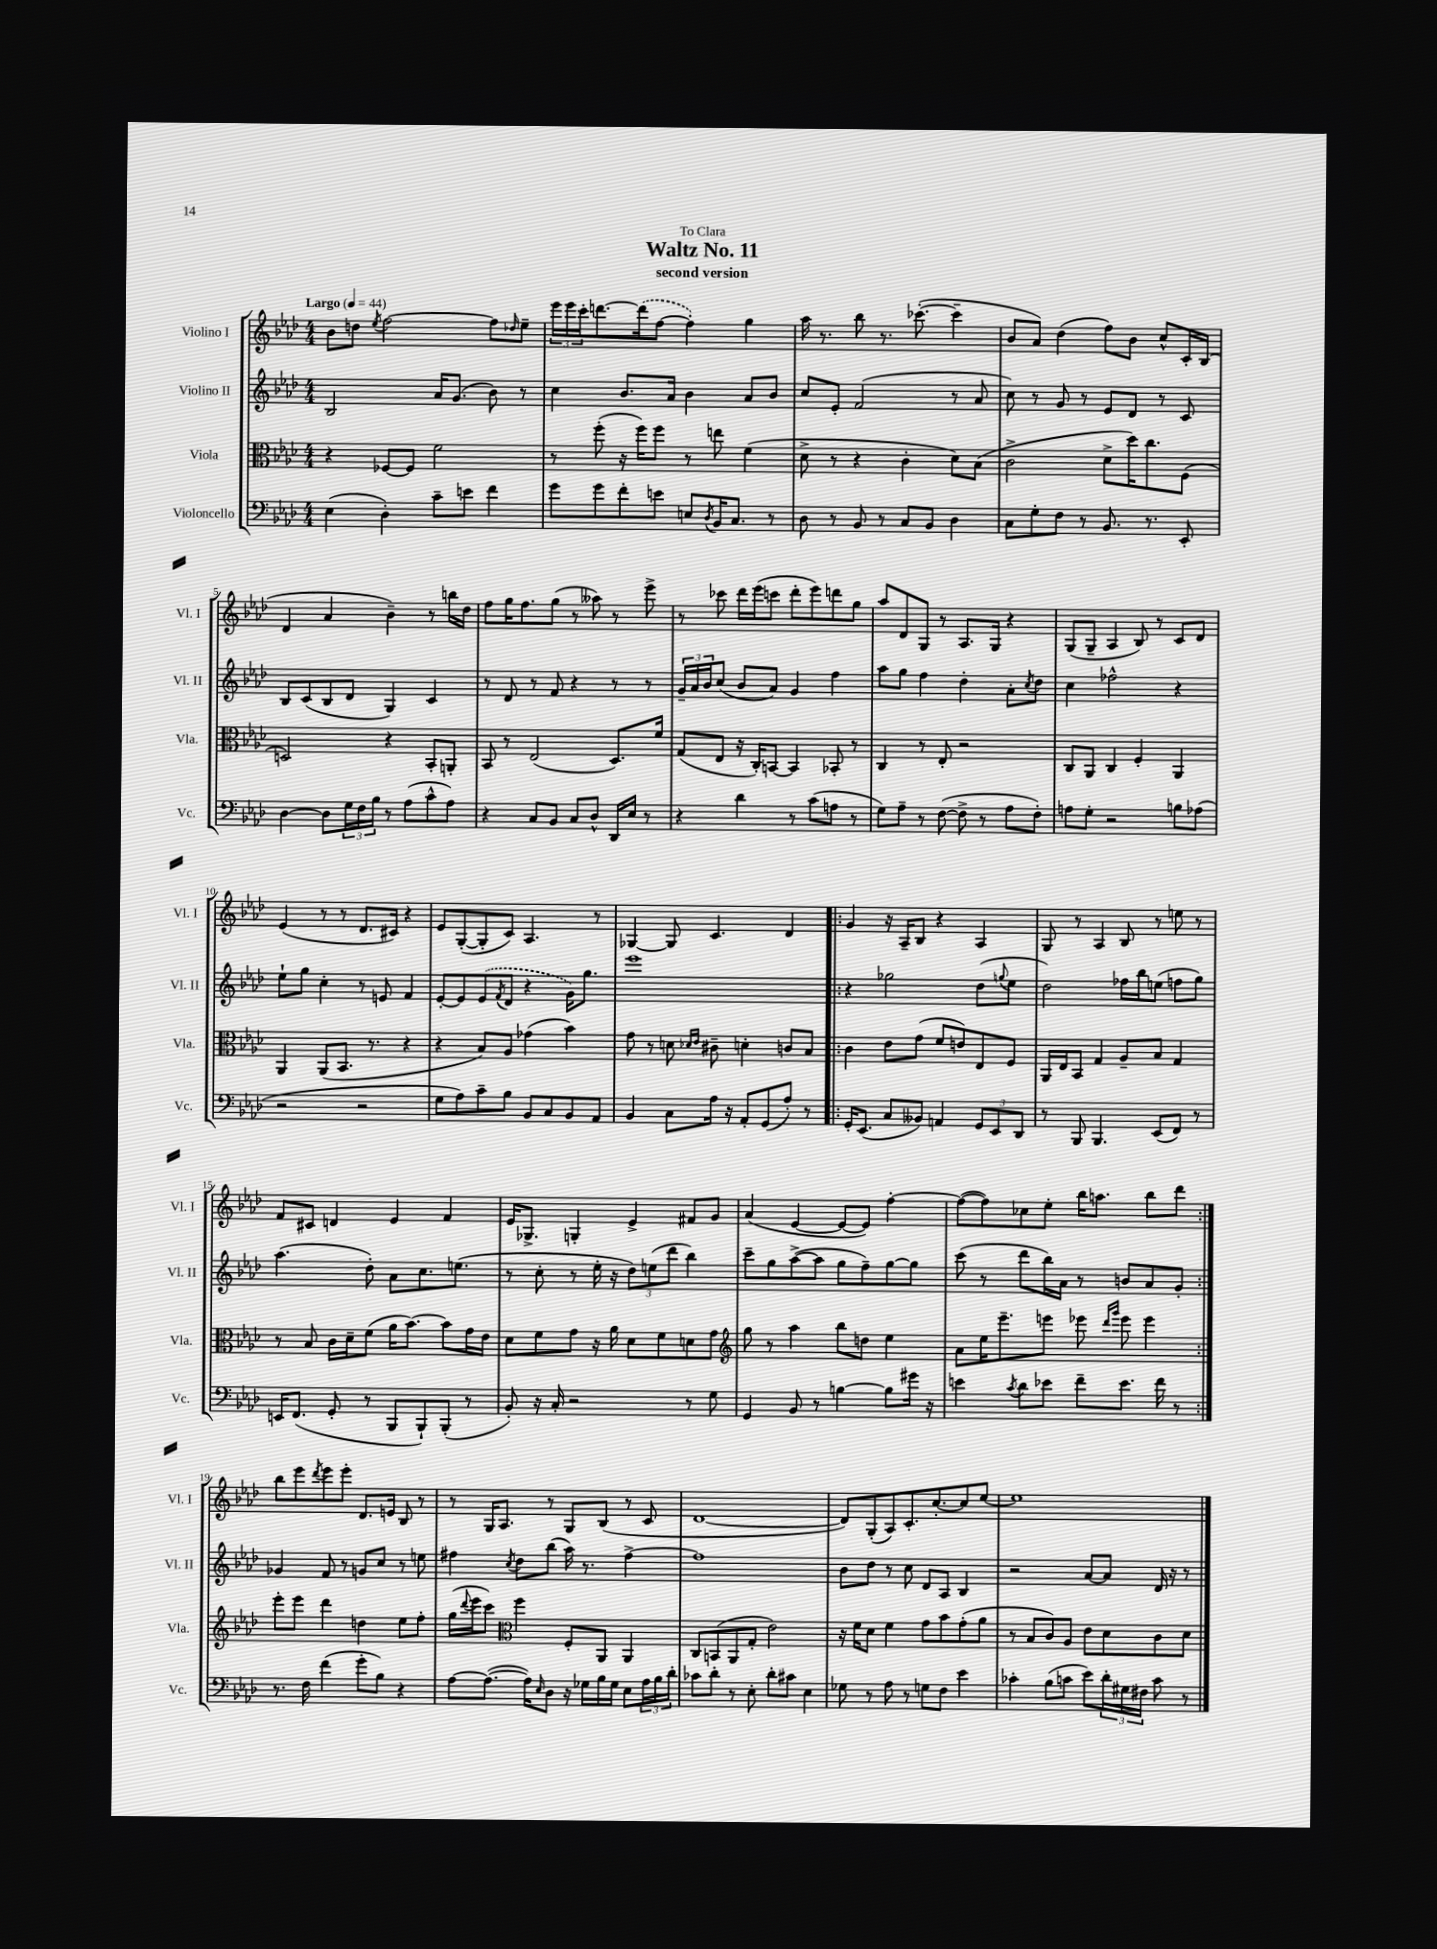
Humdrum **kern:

**kern	**kern	**kern	**kern
*staff4	*staff3	*staff2	*staff1
*clefF4	*clefC3	*clefG2	*clefG2
*k[b-e-a-d-]	*k[b-e-a-d-]	*k[b-e-a-d-]	*k[b-e-a-d-]
*M4/4	*M4/4	*M4/4	*M4/4
*MM44	*MM44	*MM44	*MM44
(4E-	4r	2B-	8b-
.	.	.	8dd
.	.	.	8qee-
4D-')	[8F-	.	[2ff
.	8F-]	.	.
8c~	2f	16a-	.
.	.	(8.g	.
8e	.	.	.
4f	.	8b-)	8ff]
.	.	.	16qqdd-
.	.	8r	8ee-~
=	=	=	=
8g	8r	4cc	24eee-
.	.	.	24eee-
.	.	.	24ccc'
8g	(8ff'	.	[8.ddd
8f'	16r	8.b-	.
.	16ff)	.	(16ddd]
8e	8ff	.	[8ff
.	.	16a-	.
8E	8r	4b-	4ff'])
8qD-	.	.	.
16BB-	8ee	.	.
8.C	.	.	.
.	(4f	8a-	4gg
8r	.	8b-	.
=	=	=	=
8D-	8d-^	8cc	16aa-
.	.	.	8.r
8r	8r	8e-'	.
8BB-	4r	(2f	8bb-
8r	.	.	8.r
8C	4c'	.	.
.	.	.	([8.ccc-'
8BB-	.	.	.
4D-	8d-)	8r	4ccc-~]
.	(8B-	8a-	.
=	=	=	=
8C	2c^	8cc)	8b-
8G'	.	8r	8a-)
8F	.	8g	(4dd-
8r	.	8r	.
8.BB-	8d-^	8e-	8ff)
.	16dd-)	8d-	8b-
8.r	8.cc	.	.
.	.	8r	8cc^^
8EE-'	(8F	8c	16c'
.	.	.	(16B-
=	=	=	=
[4D-	2D)	8B-	4d-
.	.	(8c	.
8D-]	.	8B-	4a-
24G	.	8d-	.
24F	.	.	.
24B-	.	.	.
8r	4r	4G)	4b-~)
(8A-	.	.	.
8c^^	8BB-'	4c	8r
8A-)	8AA'	.	16bb
.	.	.	16dd-
=	=	=	=
4r	8BB-	8r	8ff
.	8r	8d-	16gg
.	.	.	8.ff
8C	(2E-	8r	.
8BB-	.	8f	(8gg
8C	.	4r	8r
8D-^^	.	.	8aa--)
16DD-	8.D-)	8r	8r
16E-	.	.	.
8r	.	8r	8eee-^
.	16f	.	.
=	=	=	=
4r	(8G	24g~	8r
.	.	24a-	.
.	.	24b-	.
.	8E-	(8cc	8ccc-
4d-	16r	8b-	16ddd-
.	16C')	.	(16eee-
.	[8BB	8a-)	8ccc
8r	4BB]	4g	8ddd-'
(8c	.	.	8eee-)
8A	8BB-'	4ff	8ddd
8r	8r	.	8gg
=	=	=	=
8G)	4C	8aa-	8aa-
8A-~	.	8gg	8d-
8r	8r	4ff	8G
([8F	8E-'	.	8r
8F^]	2r	4dd-'	8.A-
8r	.	.	.
.	.	.	16G
8A-	.	8a-'	4r
.	.	8qcc	.
8F')	.	8dd-	.
=	=	=	=
8A	8C	4cc	(8G
8G'	8AA-	.	8G~
2r	4C	2ff-^^	4A-
.	4F'	.	8B-)
.	.	.	8r
8B	4AA-	4r	8c
(8A-	.	.	8d-
=	=	=	=
2r	4AA-	8ee-`	(4e-
.	.	8gg	.
.	(8AA-	4cc'	8r
.	8.BB-	.	8r
2r	.	8r	8.d-
.	8.r	.	.
.	.	8e	.
.	.	.	16c#)
.	4r	4f	4r
=	=	=	=
8G	4r	[8e-'	8e-
8A-)	.	8e-]	([8G'
8c~	8B-)	(8e-	8G']
.	.	8qf	.
8B-	8A-	8d-	8c)
8BB-	(4g-	4r	4.A-
8C	.	.	.
8BB-	4b-)	16g)	.
.	.	8.gg	.
8AA-	.	.	8r
=	=	=	=
4BB-	8g	1eee-	[4G-
.	8r	.	.
8C	8d	.	8G-]
.	16qqd-	.	.
.	16qqe-	.	.
16A-	8c#~	.	4.c
16r	.	.	.
8AA-'	4d'	.	.
(8GG	.	.	.
8A-')	8c	.	4d-
8r	8B-	.	.
=!|:	=!|:	=!|:	=!|:
16GG'	4c	4r	4g
(8.EE-	.	.	.
8C	8e-	2gg-	16r
.	.	.	16A-~
8BB--)	(8g	.	8B-
4AA	8f	.	4r
.	8e)	.	.
12GG	8E-	(8dd-	4A-
12EE-	.	.	.
.	.	8qqgg	.
.	8F	8ee-	.
12DD-	.	.	.
=	=	=	=
8r	16AA-	2dd-)	8G
.	16E-	.	.
8BBB-	8BB-	.	8r
4.BBB-	4G	.	4A-
.	8A-~	16ff-	8B-
.	.	16bb-	.
(8EE-	8B-	(8ee	8r
8FF)	4G	8ff	8ee
8r	.	8gg)	8r
=	=	=	=
16EE	8r	(4.aa-	8f
(8.FF	.	.	.
.	8B-	.	8c#
8GG'	16c	.	4d
.	16d-~	.	.
8r	(8f	8dd-')	.
8BBB-	16a-	8a-	4e-
.	[8.b-)	.	.
8BBB-`)	.	8.cc	.
(8BBB-'	8b-]	.	4f
.	.	(8.ee	.
8r	16g	.	.
.	16e-	.	.
=	=	=	=
8BB-')	8d-	8r	16e-
.	.	.	8.G-^
16r	8f	8cc'	.
16C'	.	.	.
2r	8g	8r	4G'
.	16r	16ee-'	.
.	16a-	16r	.
.	8d-	12dd-)	4e-^
.	.	(12ee	.
.	8f	.	.
.	.	12ddd-	.
8r	8d	4bb-)	8f#
8G	8g	.	8g
=	=	=	=
*	*clefG2	*	*
4GG	8gg	8ccc~	(4a-
.	8r	8gg	.
8BB-	4aa-	([8aa-^	[4e-
8r	.	8aa-]	.
[4B	8bb-	8gg	8e-_
.	8dd	8ff~)	8e-])
8B]	4ee-	[8gg	[4ff'
16g#	.	8gg]	.
16r	.	.	.
=	=	=	=
4e	8a-	(8ccc	(8ff_
.	16ee-	8r	8ff])
.	8.eee-~	.	.
8qc	.	.	.
8d-	.	8ddd-	8cc-
8e-	8eee	16bb-)	8ee-'
.	.	16a-	.
8f~	8eee-	8r	16bb-
.	.	.	8.aa
.	16qqddd-	.	.
.	16qqggg	.	.
8.e-	8eee-	8b	.
.	4eee-	8a-	8bb-
16f	.	.	.
8r	.	8g'	8ddd-
=:|!	=:|!	=:|!	=:|!
8.r	8eee-'	4g-	8bb-
.	8eee-	.	8eee-
16F	.	.	.
.	.	.	8qddd-
(4f	4ddd-	8f	8eee-
.	.	8r	8eee-'
8g'	4dd	8g	8.d-
8B-)	.	8cc	.
.	.	.	16e
4r	8ee-	8r	8B-
.	8ff'	8ee	8r
=	=	=	=
[8A-	(16gg	4ff#	8r
.	8qqddd-	.	.
.	16eee-	.	.
(8.A-_	8ccc)	.	16G
.	.	.	8.A-
*	*clefC3	*	*
.	.	8qcc	.
.	4ff	8dd-	.
16A-])	.	.	.
16qqE-	.	.	.
8D-	.	(8bb-	8r
16r	8F'	16aa-)	8G
16G-	.	8.r	.
16B-	8AA-	.	(8B-
16G-	.	.	.
8E-	4AA-	[4ff#^	8r
24A-	.	.	8c
24B-	.	.	.
24d-'	.	.	.
=	=	=	=
8c-	8C	1ff#]	[1d-
8d-'	(8BB	.	.
8r	8AA-	.	.
8E-'	8G'	.	.
8d-'	2e-)	.	.
8c#	.	.	.
4E-	.	.	.
=	=	=	=
8G-	16r	8b-	8d-])
.	16f	.	.
8r	8d-	8dd-	(8G'
8A-	4f	8r	8A-)
8r	.	8cc	8.c'
8G	8g	8d-	.
.	.	.	[8.cc'
8F	8b-	8A-	.
4e-	(8g'	4B-	8cc]
.	8a-	.	[8ee-
=	=	=	=
4c-'	8r	2r	1ee-]
.	8B-	.	.
(8B-	8c)	.	.
8c	8A-	.	.
8e-)	8e-	[8a-	.
24d-'	8d-	8a-]	.
24G#	.	.	.
24F#	.	.	.
8c	8c	16d-	.
.	.	16r	.
8r	8d-	8r	.
==	==	==	==
*-	*-	*-	*-
